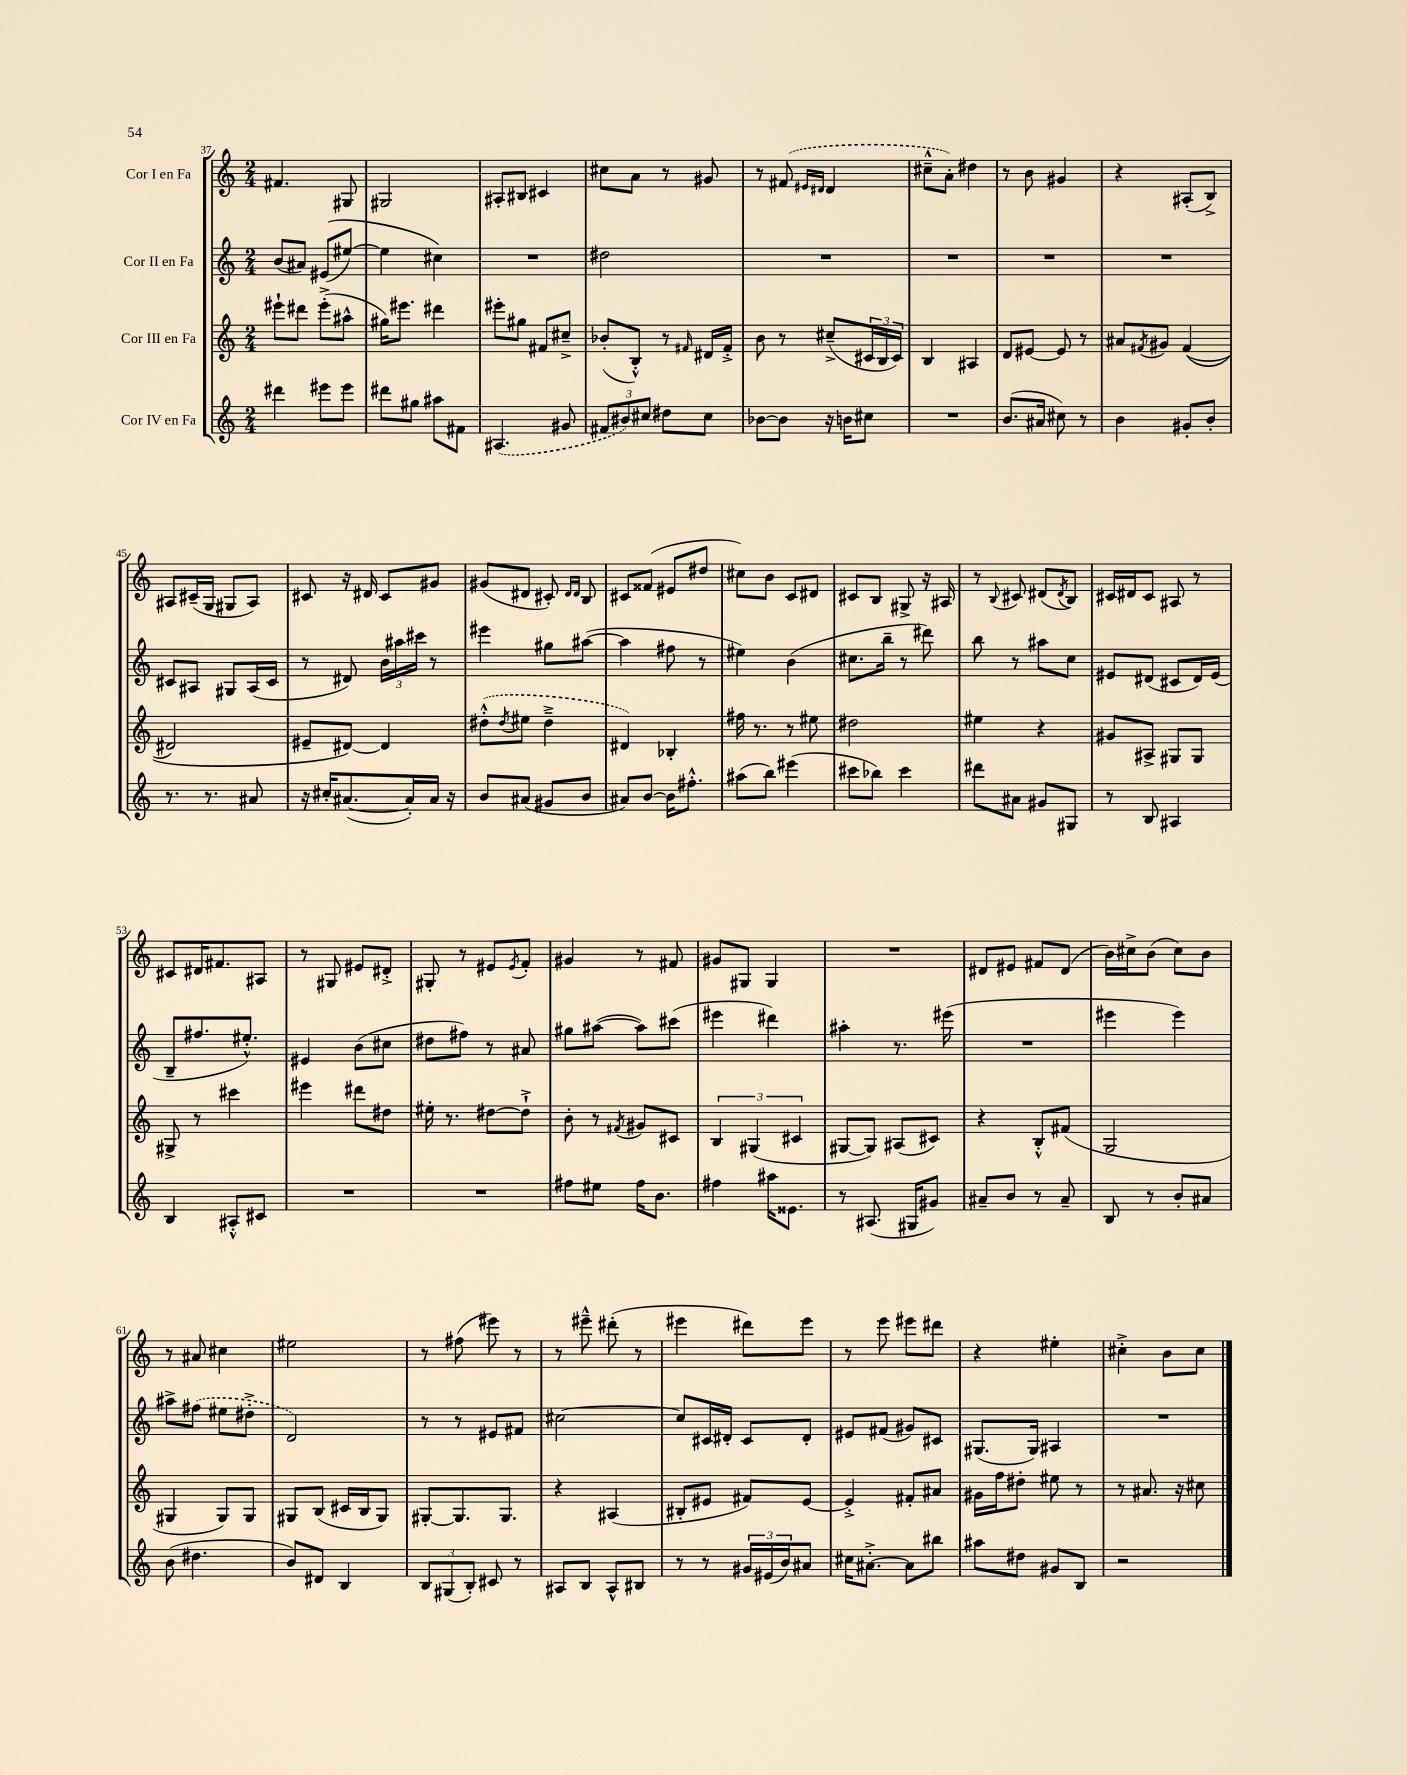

**kern	**kern	**kern	**kern
*part4	*part3	*part2	*part1
*staff4	*staff3	*staff2	*staff1
*I"Cor IV en Fa	*I"Cor III en Fa	*I"Cor II en Fa	*I"Cor I en Fa
*clefG2	*clefG2	*clefG2	*clefG2
*k[]	*k[]	*k[]	*k[]
*M2/4	*M2/4	*M2/4	*M2/4
=37	=37	=37	=37
4ddd#X\	8eee#X`\L	(8b/L	4.f#X/
.	8ddd#X\J	8a#X/J)	.
8eee#X\L	(8eee#'^\L	((8e#X/L	.
8eee#\J	8aa#X^^\J	[8ee#X/J)	8G#X/
=38	=38	=38	=38
8ddd#X\L	16gg#X\KL)	4ee#\]	2G#X/
.	8.eee#X\J	.	.
8gg#X\J	.	.	.
8aa#X\L	4ddd#X\	4cc#X\)	.
8f#X\J	.	.	.
=39	=39	=39	=39
(4.A#X/	8eee#X'\L	2r	8A#X'/L
.	8gg#X\J	.	8B#X/J
.	8f#X/L	.	4c#X/
8g#X/	8cc#X~^/J	.	.
=40	=40	=40	=40
12f#X/L	(8b-X'/L	2dd#X\	8cc#X\L
12b#X/)	.	.	.
.	8B'^^/J)	.	8a\J
12cc#X/J	.	.	.
8dd#X\L	8r	.	8r
.	16qqf#X/	.	.
8cc#\J	16d#X/LL	.	8g#X/
.	16f#'^/JJ	.	.
=41	=41	=41	=41
[8b-X\L	8b\	2r	8r
8b-\J]	8r	.	(8f#X/
.	.	.	16qqe#X/LL
.	.	.	16qqd#X/JJ
16r	(8cc#X~^/L	.	4d#/
16bn\KL	.	.	.
8cc#X\J	24c#X/L	.	.
.	24B/	.	.
.	24c#/JJ)	.	.
=42	=42	=42	=42
2r	4B/	2r	8cc#X~^^\L
.	.	.	8a'\J)
.	4A#X/	.	4dd#X\
=43	=43	=43	=43
(8.b/L	8d/L	2r	8r
.	[8e#X/J	.	8b\
16a#X/Jk	.	.	.
8cc#X\)	8e#/]	.	4g#X/
8r	8r	.	.
=44	=44	=44	=44
4b\	8a#X/L	2r	4r
.	8qf#X/	.	.
.	8g#X/J	.	.
8g#X'/L	((4f#/	.	(8A#X'/L
8b'/J	.	.	8B^/J)
!!LO:LB:g=z
=45	=45	=45	=45
8.r	2d#X/)	8c#X/L	8A#X/L
.	.	8A#X/J	(16c#X~/L
8.r	.	.	16G/JJ
.	.	8G#X/L	8G#X/L
8a#X/	.	(16A#/L	8A#/J)
.	.	16c#/JJ	.
=46	=46	=46	=46
16r	8e#X~/L	8r	8c#X/
16cc#X'/KL	.	.	.
([8.a#X/	[8d#X/J)	8d#X/)	16r
.	.	.	16d#X/
.	4d#/]	24b\LL	8c#/L
.	.	24aa#X\	.
16a#'/L])	.	.	.
.	.	24ccc#X\JJ	.
16a#/JJ	.	8r	8g#X/J
16r	.	.	.
=47	=47	=47	=47
8b/L	(8dd#X'^^\L	4eee#X\	(8g#X/L
.	8qdd#/	.	.
(8a#X/J	8ee#X\J	.	8d#X/J
8g#X/L	4dd#~^\	8gg#X\L	8c#X'/)
.	.	.	16qqd#/LL
.	.	.	16qqd#/JJ
8b/J	.	([8aa#X\J	8B/
=48	=48	=48	=48
8a#X/L)	4d#X/)	4aa#\]	8c#X/L
[8b/J	.	.	(8f##X/J
16b\KL]	4B-X'/	8ff#X\	8e#X/L
8.ff#X'^^\J	.	.	.
.	.	8r	8dd#X/J
=49	=49	=49	=49
(8aa#X\L	16ff#X\	4ee#X\)	8cc#X\L)
.	8.r	.	.
8bb\J)	.	.	8b\J
(4eee#X\	8r	(4b\	8c/L
.	8ee#X\	.	8d#X/J
=50	=50	=50	=50
8ccc#X\L	2dd#X\	8.cc#X\L	8c#X/L
8bb-X\J)	.	.	8B/J
.	.	16bb~\Jk	.
4ccc#\	.	8r	8G#X^/
.	.	8ddd#X\)	16r
.	.	.	16A#X/
=51	=51	=51	=51
8ddd#X\L	4ee#X\	8bb\	8r
.	.	.	8qqB/
8a#X\J	.	8r	8c#X/
8g#X/L	4r	8aa#X\L	(8d#X/L
.	.	.	8qd#/
8G#X/J	.	8cc\J	8B/J)
=52	=52	=52	=52
8r	8g#X/L	8e#X/L	16c#X/LL
.	.	.	16d#X/J
8B/	8A#X^/J	(8d#X/J	8c#/J
4A#X/	8G#X/L	8c#X/L	8A#X/
.	8G#/J	16d#/L)	8r
.	.	(16e#/JJ	.
!!LO:LB:g=z
=53	=53	=53	=53
4B/	8G#X^/	8B~/L	8c#X/L
.	8r	8.ff#X/	16d#X/K
.	.	.	8.f#X/
8A#X'^^/L	4ccc#X\	.	.
.	.	8.ee#X'^^/J)	.
8c#X/J	.	.	8A#X/J
=54	=54	=54	=54
2r	4eee#X\	4e#X/	8r
.	.	.	8G#X/
.	8ddd#X\L	(8b\L	8e#X/L
.	8dd#X\J	8cc#X\J	8d#X'^/J
=55	=55	=55	=55
2r	16ee#X'\	8dd#X\L	8G#X'/
.	8.r	.	.
.	.	8ff#X\J)	8r
.	[8dd#X\L	8r	8e#X/L
.	.	.	8qe#/
.	8dd#`^\J]	8a#X/	8f'/J
=56	=56	=56	=56
8ff#X\L	8b'\	8gg#X\L	4g#X/
8ee#X\J	8r	([8aa#X\J	.
.	8qf#X/	.	.
16ff#\KL	8g#X/L	8aa#\L])	8r
8.b\J	.	.	.
.	8c#X/J	(8ccc#X\J	8f#X/
=57	=57	=57	=57
4ff#X\	6B/	4eee#X\	8g#X/L
.	.	.	8G#X/J
.	(6G#X/	.	.
16aa#X\KL	.	4ddd#X\)	4G#/
8.e##X\J	.	.	.
.	6c#X/	.	.
=58	=58	=58	=58
8r	[8G#X/L	4aa#X'\	2r
(8.A#X/	8G#/J])	.	.
.	(8A#X/L	8.r	.
16G#X/KL	.	.	.
8g#X/J)	8c#X/J)	.	.
.	.	(16eee#X\	.
=59	=59	=59	=59
8a#X~/L	4r	2r	8d#X/L
8b/J	.	.	8e#X/J
8r	8B'^^/L	.	8f#X/L
8a#~/	(8f#X/J	.	(8d#/J
=60	=60	=60	=60
8B/	2G/	4eee#X\	16b\LL)
.	.	.	16cc#X^\J
8r	.	.	(8b\J
8b'/L	.	4eee#\)	8cc#\L)
8a#X/J	.	.	8b\J
!!LO:LB:g=z
=61	=61	=61	=61
(8b\	4G#X/	8aa#X^\L	8r
4.dd#X\	.	(8ff#X\J	8a#X/
.	8G#/L)	8ee#X\L	4cc#X\
.	8G#/J	8dd#X'^\J	.
=62	=62	=62	=62
8b/L)	8G#X/L	2d/)	2ee#X\
8d#X/J	(8B/J	.	.
4B/	16c#X/LL	.	.
.	16B/J	.	.
.	8G#/J)	.	.
=63	=63	=63	=63
12B/L	[8G#X'/L	8r	8r
(12G#X/	.	.	.
.	8.G#/]	8r	(8ff#X\
12B'/J)	.	.	.
8c#X/	.	8e#X/L	8eee#X\)
.	8.G#/J	.	.
8r	.	8f#X/J	8r
=64	=64	=64	=64
8A#X/L	4r	[2cc#X\	8r
8B/J	.	.	8eee#X~^^\
8A#^^/L	(4A#X/	.	(8ddd#X'\
8B#X/J	.	.	8r
=65	=65	=65	=65
8r	8B#X'/L	8cc#/L]	4eee#X\
8r	8e#X/J	16c#X/L	.
.	.	16d#X'/JJ	.
24g#X/LL	8f#X/L)	8c#/L	8ddd#X\L)
(24e#X/	.	.	.
24b/J)	.	.	.
8a#X/J	[8e#/J	8d#'/J	8eee#\J
=66	=66	=66	=66
16cc#X\KL	4e#'^/]	8e#X/L	8r
[8.a#X'^\J	.	.	.
.	.	(8f#X/J	8eee\
8a#\L]	8f#X'/L	8g#X/L)	8eee#X\L
8bb#X\J	8a#X/J	8c#X/J	8ddd#X\J
=67	=67	=67	=67
8aa#X\L	16g#X\LL	(8.G#X/L	4r
.	16ff\J	.	.
8dd#X\J	8dd#X'\J	.	.
.	.	16G#/Jk)	.
8g#X/L	8ee#X\	4A#X/	4ee#X'\
8B/J	8r	.	.
=68	=68	=68	=68
2r	8r	2r	4cc#X'^\
.	8.a#X/	.	.
.	.	.	8b\L
.	16r	.	.
.	8cc#X\	.	8cc#\J
==	==	==	==
*-	*-	*-	*-
